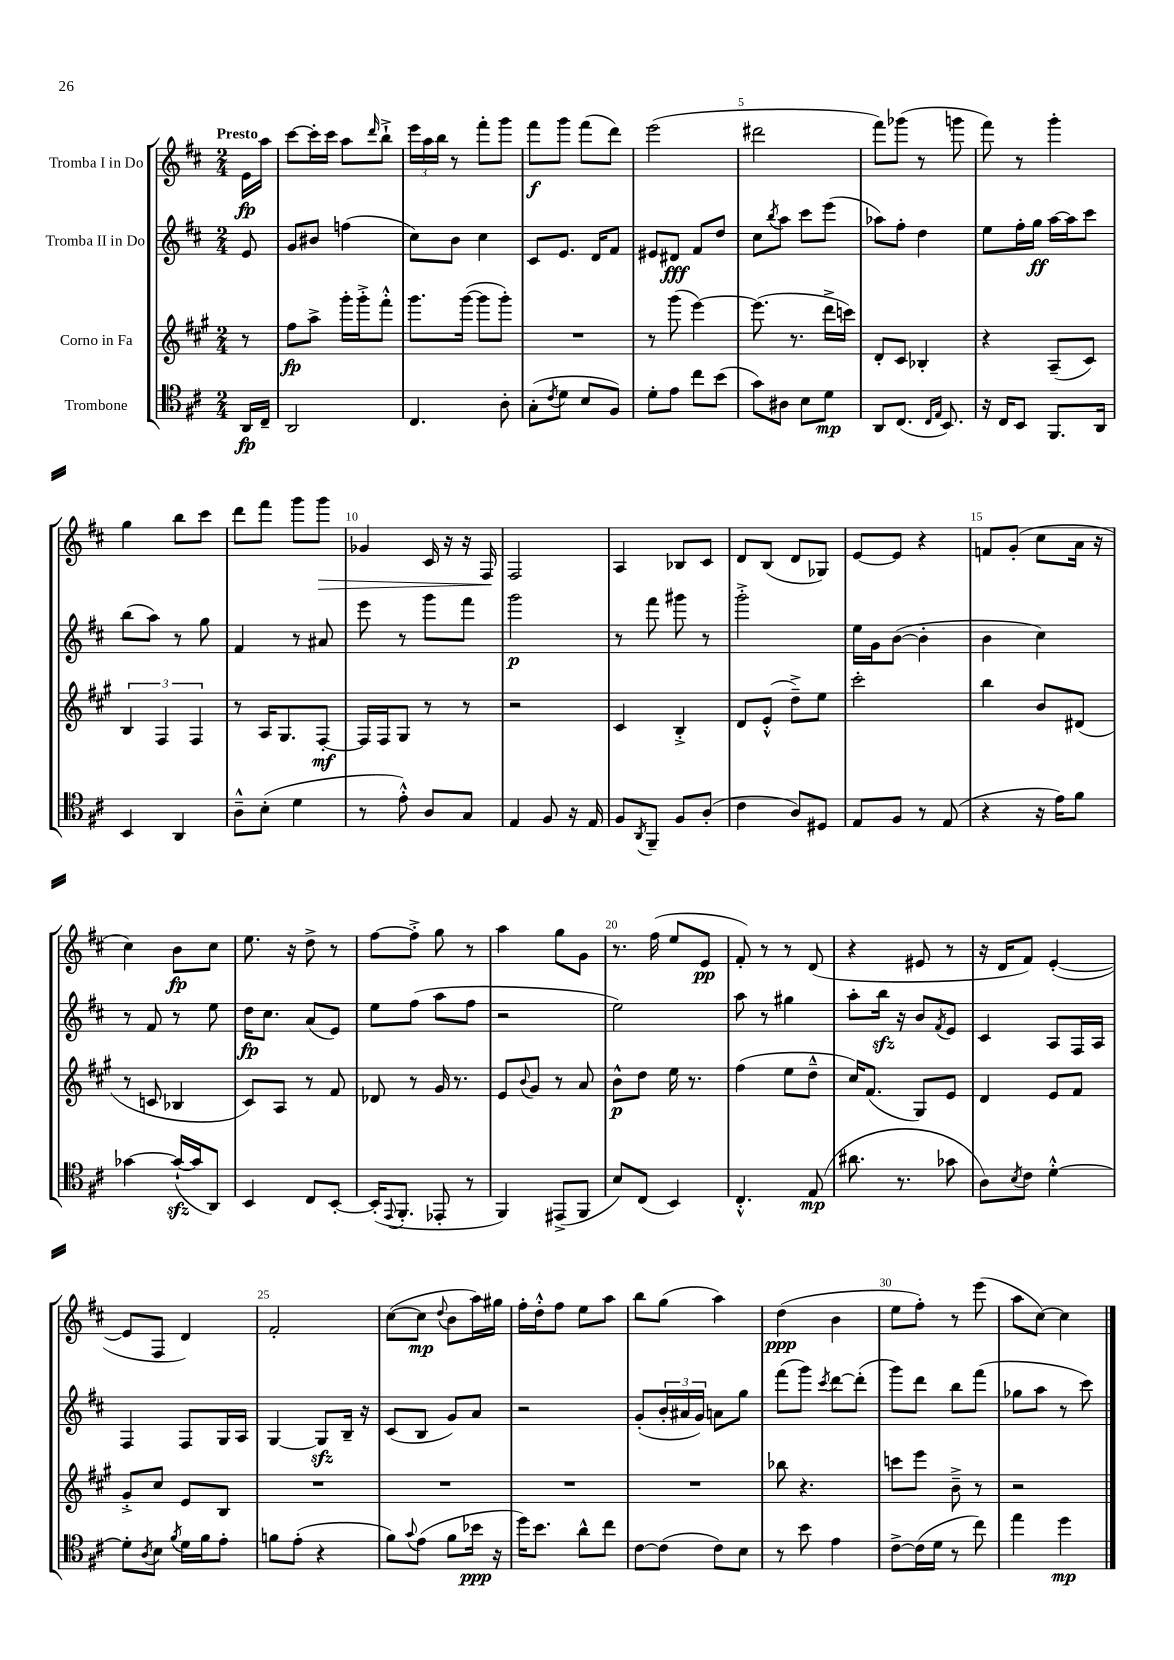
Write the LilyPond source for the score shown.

<<
\new StaffGroup <<
\new Staff = "s0" \with { instrumentName = "Tromba I in Do" } {
    \clef treble \key d \major \numericTimeSignature \time 2/4 \partial 8 \tempo "Presto"
    e'16\fp a''16 |
    cis'''8~ cis'''16-. cis'''16 a''8 \grace { d'''16 } b''8-!-> |
    \tuplet 3/2 { e'''16 a''16 b''16 } r8 fis'''8-. g'''8 |
    fis'''8\f g'''8 fis'''8( d'''8) |
    e'''2( |
    dis'''2 |
    fis'''8) ges'''8( r8 g'''8 |
    fis'''8) r8 g'''4-. |
    g''4 b''8 cis'''8 |
    d'''8 fis'''8 g'''8 g'''8\> |
    ges'4 cis'16 r16 r16 fis16\! |
    fis2 |
    a4 bes8 cis'8 |
    d'8 b8( d'8 ges8) |
    e'8~ e'8 r4 |
    f'8 g'8-.( cis''8 a'16 r16 |
    cis''4) b'8\fp cis''8 |
    e''8. r16 d''8-> r8 |
    fis''8~ fis''8-.-> g''8 r8 |
    a''4 g''8 g'8 |
    r8. fis''16( e''8 e'8\pp |
    fis'8-.) r8 r8 d'8( |
    r4 eis'8 r8 |
    r16 d'16 fis'8) e'4~-.( |
    e'8 fis8 d'4) |
    fis'2-. |
    cis''8~( cis''8\mp \appoggiatura { d''8 } b'8 a''16) gis''16 |
    fis''16-. d''16-.-^ fis''8 e''8 a''8 |
    b''8 g''8( a''4) |
    d''4\ppp( b'4 |
    e''8 fis''8-.) r8 e'''8( |
    a''8 cis''8~) cis''4 \bar "|." |
}
\new Staff = "s1" \with { instrumentName = "Tromba II in Do" } {
    \clef treble \key d \major \numericTimeSignature \time 2/4 \partial 8
    e'8 |
    g'8 bis'8 f''4( |
    cis''8) b'8 cis''4 |
    cis'8 e'8. d'16 fis'8 |
    eis'8 dis'8\fff fis'8 d''8 |
    cis''8 \acciaccatura { b''8 } a''8 cis'''8 e'''8( |
    aes''8) fis''8-. d''4 |
    e''8 fis''16-. g''16\ff a''16~ a''16 cis'''8 |
    b''8( a''8) r8 g''8 |
    fis'4 r8 ais'8 |
    e'''8 r8 g'''8 fis'''8 |
    g'''2\p |
    r8 fis'''8 gis'''8 r8 |
    g'''2-.-> |
    e''16 g'16 b'8~( b'4-. |
    b'4 cis''4) |
    r8 fis'8 r8 e''8 |
    d''16\fp cis''8. a'8( e'8) |
    e''8 fis''8( a''8 fis''8 |
    r2 |
    e''2) |
    a''8 r8 gis''4 |
    a''8-. b''16\sfz r16 b'8 \acciaccatura { fis'8 } e'8 |
    cis'4 a8 fis16 a16 |
    fis4 fis8 g16 a16 |
    g4~ g8\sfz b16-- r16 |
    cis'8( b8 g'8) a'8 |
    r2 |
    g'8-.( \tuplet 3/2 { b'16-. ais'16 g'16) } a'8 g''8 |
    fis'''8( g'''8) \acciaccatura { cis'''8 } d'''8~ d'''8-.( |
    g'''8) d'''8 b''8 fis'''8( |
    ges''8 a''8 r8 cis'''8) \bar "|." |
}
\new Staff = "s2" \with { instrumentName = "Corno in Fa" } {
    \clef treble \key a \major \numericTimeSignature \time 2/4 \partial 8
    r8 |
    fis''8\fp a''8-> gis'''16-. gis'''16-.-> fis'''8-.-^ |
    gis'''8. gis'''16~( gis'''8 gis'''8-.) |
    R2 |
    r8 gis'''8( e'''4~) |
    e'''8.( r8. d'''16-> c'''16) |
    d'8-. cis'8 bes4-. |
    r4 a8--( cis'8) |
    \tuplet 3/2 { b4 fis4 fis4 } |
    r8 a16 gis8. fis8~-.\mf |
    fis16 fis16 gis8 r8 r8 |
    r2 |
    cis'4 b4-.-> |
    d'8 e'8-.-^( d''8--->) e''8 |
    cis'''2-. |
    b''4 b'8 dis'8( |
    r8 c'8 bes4 |
    cis'8) a8 r8 fis'8 |
    des'8 r8 gis'16 r8. |
    e'8 \appoggiatura { b'8 } gis'8 r8 a'8 |
    b'8-^\p d''8 e''16 r8. |
    fis''4( e''8 d''8---^ |
    cis''16) fis'8.( gis8) e'8 |
    d'4 e'8 fis'8 |
    gis'8-.-> cis''8 e'8 b8 |
    R2 |
    R2 |
    R2 |
    R2 |
    bes''8 r4. |
    c'''8 e'''8 b'8---> r8 |
    r2 \bar "|." |
}
\new Staff = "s3" \with { instrumentName = "Trombone" } {
    \clef tenor \key d \major \numericTimeSignature \time 2/4 \partial 8
    a,16\fp cis16-- |
    a,2 |
    cis4. a8-. |
    g8-.( \acciaccatura { cis'8 } d'8 b8 fis8) |
    d'8-. e'8 cis''8 b'8( |
    g'8) ais8 b8 d'8\mp |
    a,8 cis8.( \grace { cis16 e16 } b,8.) |
    r16 cis16 b,8 fis,8. a,16 |
    b,4 a,4 |
    a8---^ b8-.( d'4 |
    r8 e'8-.-^) a8 g8 |
    e4 fis8 r16 e16 |
    fis8 \acciaccatura { a,8 } fis,8-- fis8 a8-.( |
    cis'4 a8) dis8 |
    e8 fis8 r8 e8( |
    r4 r16 e'16) fis'8 |
    ges'4~ ges'16~-!\sfz( ges'16 a,8) |
    b,4 cis8 b,8~-. |
    b,16-.( \appoggiatura { e,8 } fis,8.-. ees,8-. r8 |
    fis,4) eis,8->( fis,8 |
    b8) cis8( b,4) |
    cis4.-.-^ e8\mp( |
    ais'8. r8. ges'8 |
    a8) \acciaccatura { b8 } cis'8 d'4~-.-^ |
    d'8-. \acciaccatura { a8 } b8 \acciaccatura { fis'8 } d'16 fis'16 e'8-. |
    f'8 e'8-.( r4 |
    fis'8) \appoggiatura { g'8 } e'8( fis'8 bes'16\ppp r16 |
    d''16) b'8. a'8-^ cis''8 |
    cis'8~ cis'8( cis'8) b8 |
    r8 b'8 e'4 |
    cis'8~-> cis'16( d'16 r8 cis''8) |
    e''4 d''4\mp \bar "|." |
}
>>
>>
\layout { \context { \Score \override BarNumber.break-visibility = ##(#f #t #t) barNumberVisibility = #(every-nth-bar-number-visible 5) } }
